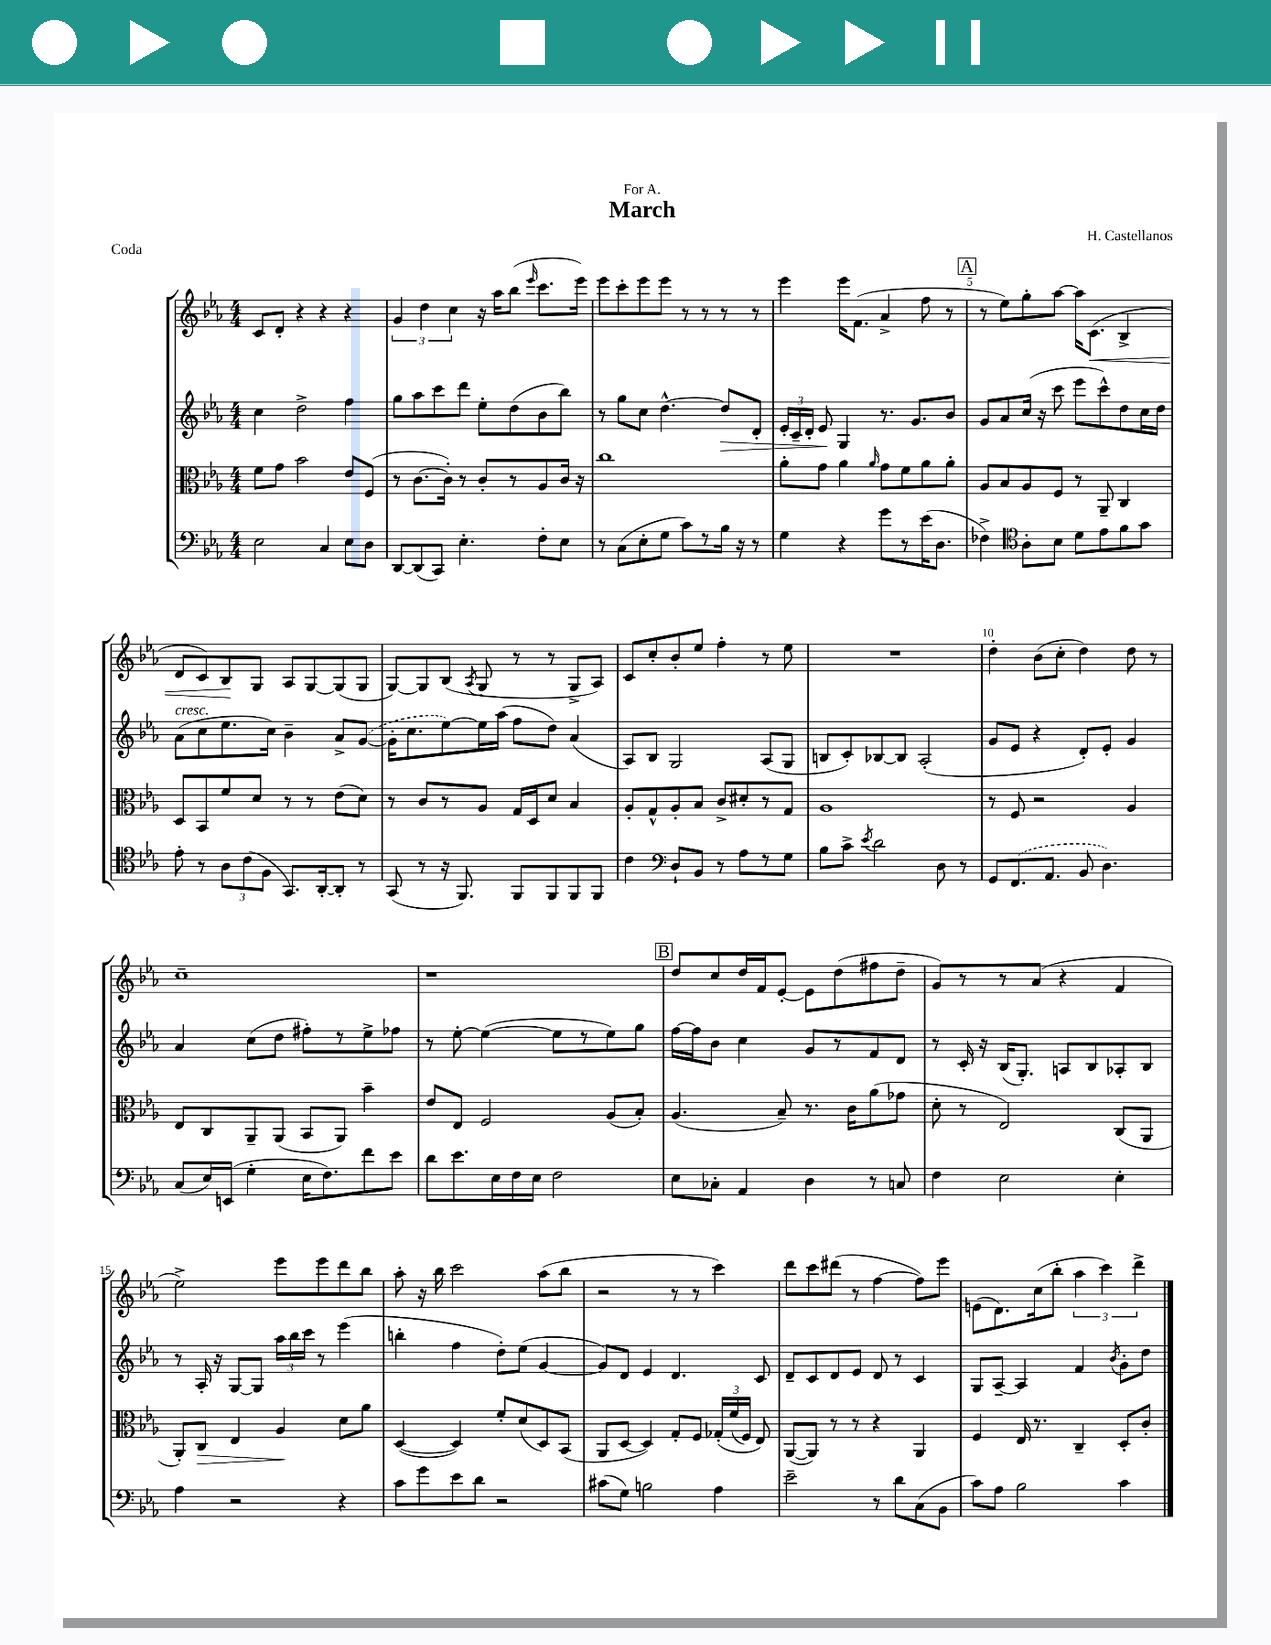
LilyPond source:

\header { title = "March" composer = "H. Castellanos" dedication = "For A." piece = "Coda" }
<<
\new StaffGroup <<
\new Staff = "s0" {
    \clef treble \key ees \major \numericTimeSignature \time 4/4
    \autoBeamOff c'8[ d'8]-. r4 r4 r4 |
    \tuplet 3/2 { g'4 d''4 c''4 } r16 aes''16[ bes''8]( \grace { ees'''16 } c'''8.[ ees'''16]) |
    ees'''8[ c'''8-. ees'''8 ees'''8] r8 r8 r8 r8 |
    ees'''4 ees'''16[ f'8.]( aes'4-> f''8 r8 |
    \mark \markup { \box "A" } r8 ees''8[) g''8-. aes''8]~ aes''16[ c'8.]\<( bes4-> |
    d'8[ c'8) bes8\! g8] aes8[ g8~ g8( g8] |
    g8[~) g8 bes8]( \acciaccatura { aes8 } g8 r8 r8 g8[-> aes8]) |
    c'8[ c''8-. bes'8-. ees''8] f''4-. r8 ees''8 |
    R1 |
    d''4-. bes'8[( c''8]-. d''4) d''8 r8 |
    c''1-- |
    r1 |
    \mark \markup { \box "B" } d''8[ c''8 d''16 f'16 ees'8]~-. ees'8[ d''8( fis''8 d''8]-- |
    g'8[) r8 r8 aes'8]( r4 f'4 |
    ees''2->) ees'''8[ ees'''8 d'''8 bes''8] |
    aes''8-. r16 bes''16 c'''2 aes''8[( bes''8] |
    r2 r8 r8 c'''4) |
    d'''8[ c'''8 dis'''8]( r8 f''4~ f''8[) ees'''8] |
    e'8[( d'8.) c''16( bes''8]-. \tuplet 3/2 { aes''4 c'''4) d'''4-> } \bar "|." |
}
\new Staff = "s1" {
    \clef treble \key ees \major \numericTimeSignature \time 4/4
    \autoBeamOff c''4 d''2-> f''4 |
    g''8[ aes''8 c'''8 d'''8] ees''8[-. d''8( bes'8 bes''8]) |
    r8 g''8[ c''8] d''4.~-^ d''8[\> d'8]-. |
    \tuplet 3/2 { ees'16[-. c'16-- d'16]-. } ees'8\! g4 r8. g'8.[ bes'8] |
    \mark \markup { \box "A" } g'8[ aes'8 c''16]( r16 c'''8 ees'''8[ c'''8-^) d''8 c''16 d''16] |
    aes'8[^\markup { \italic "cresc." }( c''8 ees''8. c''16]) bes'4-- aes'8[-> \once \slurDashed g'8]~( |
    g'16[-. c''8. ees''8~) ees''16 aes''16]( f''8[ d''8]) aes'4( |
    aes8[) bes8] g2 aes8[( g8] |
    b8[ c'8-.) bes8~ bes8] aes2-.( |
    g'8[ ees'8] r4 d'8[-.) ees'8]-. g'4 |
    aes'4 c''8[( d''8] fis''8[-.) r8 ees''8-> fes''8] |
    r8 ees''8~-. ees''4~( ees''8[ r8 ees''8) g''8] |
    \mark \markup { \box "B" } f''16[~ f''16 bes'8] c''4 g'8[ r8 f'8 d'8] |
    r8 c'16-. r16 bes16[( g8.]-.) a8[ bes8 aes8-. bes8] |
    r8 aes16-. r16 g8[~ g8] \tuplet 3/2 { aes''16[ bes''16 c'''16] } r8 ees'''4( |
    b''4-. f''4 d''8[-.) ees''8]( g'4~ |
    g'8[) d'8] ees'4 d'4. c'8 |
    d'8[-- c'8 d'8 ees'8] d'8 r8 c'4 |
    g8[ aes8]~-- aes4 f'4 \acciaccatura { bes'8 } g'8[-. d''8] \bar "|." |
}
\new Staff = "s2" {
    \clef alto \key ees \major \numericTimeSignature \time 4/4
    \autoBeamOff f'8[ g'8] bes'2 ees'8[ f8]( |
    r8 c'8.[~ c'16]-.) r8 c'8[-. r8 aes8 c'16] r16 |
    c''1 |
    aes'8[-. g'8] aes'4 \grace { aes'16 } g'8[ f'8 aes'8 aes'8]-. |
    \mark \markup { \box "A" } aes8[ bes8 aes8 f8] r8 aes,8-- c4 |
    d8[ bes,8 f'8 d'8] r8 r8 ees'8[( d'8]) |
    r8 c'8[ r8 aes8] g16[ d16 d'8] bes4 |
    aes8[-. g8-^ aes8-. bes8] c'8[-> dis'8-. r8 g8] |
    aes1 |
    r8 f8 r2 aes4 |
    ees8[ c8 aes,8-- aes,8]( bes,8[ aes,8]) bes'4-- |
    ees'8[ ees8] f2 aes8[( bes8]-.) |
    \mark \markup { \box "B" } aes4.( bes8--) r8. c'16[ aes'8( ges'8] |
    d'8-. r8 ees2) c8[( aes,8] |
    aes,8[-.) c8]\> ees4 aes4\! d'8[ aes'8] |
    d4~( d4) f'8[-. d'8( d8) bes,8]( |
    aes,8[ d8]~ d4) g8[-. f8] \tuplet 3/2 { ges16[-.\( f'16( f16]) } ees8\) |
    aes,8[~( aes,8]) r8 r8 r4 aes,4 |
    f4 ees16 r8. c4-- d8[-. c'8]-. \bar "|." |
}
\new Staff = "s3" {
    \clef bass \key ees \major \numericTimeSignature \time 4/4
    \autoBeamOff ees2 c4 ees8[ d8] |
    d,8[~ d,8( c,8]) ees4.-. f8[-. ees8] |
    r8 c8[( ees8-. g8] c'8[) r8 bes16] r16 r8 |
    g4 r4 g'8[ r8 ees'16( d8.] |
    \mark \markup { \box "A" } fes4->) \clef tenor aes8[-. bes8] d'8[ ees'8 f'8 g'8] |
    ees'8-. r8 \tuplet 3/2 { aes8[ c'8( f8] } g,8.[) aes,16~-. aes,8]-. r8 |
    g,8( r8 r16 f,8.) f,8[ f,8 f,8 f,8] |
    c'4 \clef bass d8[-! bes,8] r8 aes8[ r8 g8] |
    bes8[ c'8]-> \acciaccatura { ees'8 } d'2 d8 r8 |
    g,8[ \once \slurDashed f,8.( aes,8.] bes,8 d4.) |
    c8[( ees16) e,16]( g4-. ees16[ f8.) f'8 ees'8] |
    d'8[ ees'8. ees16 f16 ees16] f2 |
    \mark \markup { \box "B" } ees8[ ces8]-. aes,4 d4 r8 c8 |
    f4 ees2 ees4-. |
    aes4 r2 r4 |
    c'8[ g'8 ees'8 d'8] r2 |
    cis'8[( g8]) b2 aes4 |
    ees'2-- r8 d'8[ c8( bes,8] |
    c'8[) aes8] bes2 c'4 \bar "|." |
}
>>
>>
\layout { \context { \Score \override BarNumber.break-visibility = ##(#f #t #t) barNumberVisibility = #(every-nth-bar-number-visible 5) } }
